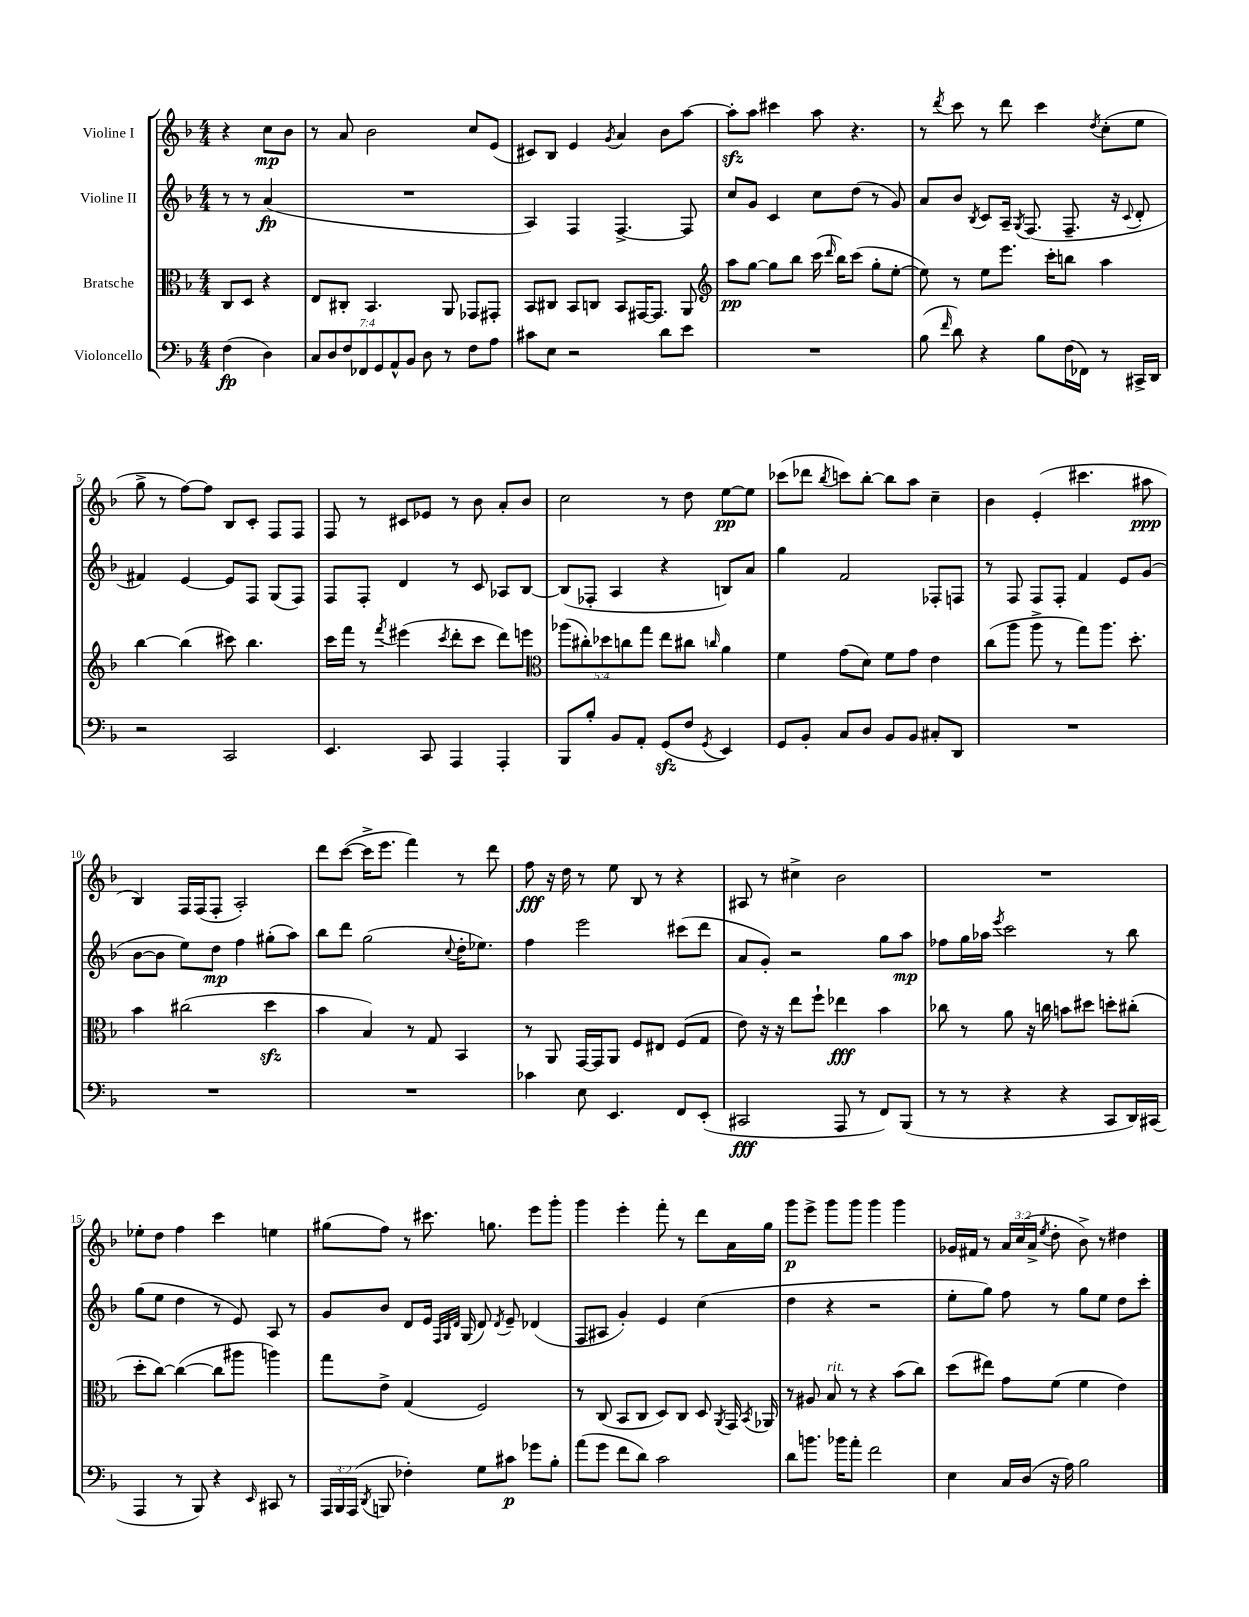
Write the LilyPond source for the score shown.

<<
\new StaffGroup <<
\new Staff = "s0" \with { instrumentName = "Violine I" } {
    \clef treble \key f \major \numericTimeSignature \time 4/4 \override Staff.TupletNumber.text = #tuplet-number::calc-fraction-text \partial 2
    \autoBeamOff r4 c''8[\mp bes'8] |
    r8 a'8 bes'2 c''8[ e'8]( |
    cis'8[) bes8] e'4 \acciaccatura { g'8 } a'4 bes'8[ a''8]~ |
    a''8[-.\sfz a''8] cis'''4 a''8 r4. |
    r8 \acciaccatura { d'''8 } c'''8 r8 d'''8 c'''4 \acciaccatura { d''8 } c''8[-.( e''8] |
    g''8-> r8 f''8[~) f''8] bes8[ c'8]-. f8[ f8] |
    f8 r8 cis'8[ ees'8] r8 bes'8 a'8[-. bes'8] |
    c''2 r8 d''8 e''8[~\pp e''8] |
    ces'''8[( des'''8] \acciaccatura { bes''8 } c'''8[) bes''8]~-. bes''8[ a''8] c''4-- |
    bes'4 e'4-.( cis'''4. ais''8\ppp |
    bes4) f16[ f16( f8]-. a2-.) |
    d'''8[ c'''8]~( c'''16[-> e'''8.] f'''4) r8 d'''8 |
    f''8\fff r16 d''16 r8 e''8 bes8 r8 r4 |
    ais8 r8 cis''4-> bes'2 |
    R1 |
    ees''8[-. d''8] f''4 c'''4 e''4 |
    gis''8[( f''8]) r8 cis'''8. g''8. e'''8[ g'''8]-. |
    g'''4 e'''4-. f'''8-. r8 d'''8[ a'16 g''16] |
    g'''8[\p e'''8]-> g'''8[ g'''8] g'''4 g'''4 |
    ges'16[ fis'16] r8 \tuplet 3/2 { a'16[ c''16( a'16]-> } \acciaccatura { e''8 } d''8-. bes'8->) r8 dis''4 \bar "|." |
}
\new Staff = "s1" \with { instrumentName = "Violine II" } {
    \clef treble \key f \major \numericTimeSignature \time 4/4 \partial 2
    \autoBeamOff r8 r8 a'4\fp( |
    R1 |
    a4) f4 f4.~-> f8 |
    c''8[ g'8] c'4 c''8[ d''8]( r8 g'8) |
    a'8[ bes'8] \acciaccatura { bes8 } c'8[ a16]-- \acciaccatura { g8 } f8.( f8.-- r16 \appoggiatura { c'8 } d'8-. |
    fis'4) e'4~ e'8[ f8] g8[( f8]) |
    f8[ f8]-. d'4 r8 c'8 aes8[ bes8]~ |
    bes8[( fes8]-. a4 r4 b8[) a'8] |
    g''4 f'2 fes8[-. f8] |
    r8 f8 f8[ f8]-. f'4 e'8[ g'8]( |
    bes'8[~ bes'8] e''8[) d''8]\mp f''4 gis''8[-.( a''8]) |
    bes''8[ d'''8] g''2( \appoggiatura { c''8 } d''16[-. ees''8.]) |
    f''4 e'''2 cis'''8[( d'''8] |
    a'8[ g'8]-.) r2 g''8[ a''8]\mp |
    fes''8[ g''16 aes''16] \acciaccatura { e'''8 } c'''2 r8 bes''8 |
    g''8[( e''8] d''4 r8 e'8) a8 r8 |
    g'8[ bes'8] d'8[ e'16] \grace { f32[ g32 d'32] } g16( d'8) \acciaccatura { d'8 } e'8-- des'4( |
    f8[ ais8] g'4-.) e'4 c''4( |
    d''4 r4 r2 |
    e''8[-. g''8]) f''8 r8 g''8[ e''8] d''8[ c'''8]-. \bar "|." |
}
\new Staff = "s2" \with { instrumentName = "Bratsche" } {
    \clef alto \key f \major \numericTimeSignature \time 4/4 \override Staff.TupletNumber.text = #tuplet-number::calc-fraction-text \partial 2
    \autoBeamOff c8[ d8] r4 |
    e8[ cis8]-. bes,4. a,8 ges,8[ gis,8]-. |
    bes,8[ cis8] bes,8[ c8] bes,8[ gis,16~ gis,8.] a,8 |
    \clef treble a''8[\pp g''8]~ g''8[ bes''8] c'''16( \grace { d'''16 } bes''16[) c'''8]( g''8[-. e''8]~-. |
    e''8) r8 e''8[ e'''8.] c'''16[-. b''8] a''4 |
    bes''4~ bes''4( cis'''8) bes''4. |
    c'''16[ f'''16] r8 \acciaccatura { f'''8 } eis'''4( \acciaccatura { c'''8 } d'''8[-. c'''8] d'''8[) e'''8] |
    \clef alto \tuplet 5/4 { aes''8[( cis''8-.) des''8 c''8 g''8] } e''8[ cis''8] \grace { c''16 } a'4 |
    f'4 g'8[( d'8]) f'8[ g'8] e'4 |
    c''8[( a''8] a''8-> r8 g''8[) a''8.] d''8.-. |
    bes'4 cis''2( d''4\sfz |
    bes'4 bes4) r8 g8 bes,4 |
    r8 a,8 g,16[~ g,16 a,8] f8[ eis8] f8[( g8] |
    e'8) r16 r16 e''8[ f''8]-! ees''4\fff bes'4 |
    ces''8 r8 a'8 r16 c''16 b'8[ dis''8] d''8[-. cis''8]-.( |
    d''8[-. c''8]~) c''4~( c''8[ ais''8] a''4) |
    g''8[ e'8]-> g4( f2) |
    r8 c8( bes,8[ c8] d8[) c8] d8 \acciaccatura { a,8 } g,16 \acciaccatura { bes,8 } aes,16 |
    r8 ais8 bes8^\markup { \italic "rit." } r8 r4 bes'8[( c''8]) |
    d''8[( eis''8]) g'8[ f'8]( f'4 e'4) \bar "|." |
}
\new Staff = "s3" \with { instrumentName = "Violoncello" } {
    \clef bass \key f \major \numericTimeSignature \time 4/4 \override Staff.TupletNumber.text = #tuplet-number::calc-fraction-text \partial 2
    \autoBeamOff f4\fp( d4) |
    \tuplet 7/4 { c8[ d8 f8 fes,8 g,8 a,8-^ bes,8] } d8 r8 f8[ a8] |
    cis'8[ e8] r2 d'8[ e'8] |
    R1 |
    bes8( \grace { f'16 } d'8) r4 bes8[ f16( fes,16]) r8 cis,16[-> d,16] |
    r2 c,2 |
    e,4. c,8 a,,4 a,,4-. |
    bes,,8[ bes8]-. bes,8[ a,8]-. g,8[\sfz( f8] \acciaccatura { g,8 } e,4) |
    g,8[ bes,8]-. c8[ d8] bes,8[ bes,8] cis8[-. d,8] |
    R1 |
    R1 |
    R1 |
    ces'4 e8 e,4. f,8[ e,8]-.( |
    cis,2\fff a,,8 r8 f,8[) bes,,8]( |
    r8 r8 r4 r4 c,8[ d,16) cis,16]( |
    a,,4 r8 bes,,8) r4 \grace { e,16 } cis,8 r8 |
    \tuplet 3/2 { a,,16[ bes,,16 a,,16]( } \acciaccatura { d,8 } b,,8 fes4-.) g8[ cis'8]\p ges'8[ bes8]-. |
    a'8[( g'8] f'8[ d'8]) c'2 |
    d'8[ b'8.] bes'16[ a'8]-. f'2 |
    e4 c16[ d16]( r16 a16) bes2 \bar "|." |
}
>>
>>
